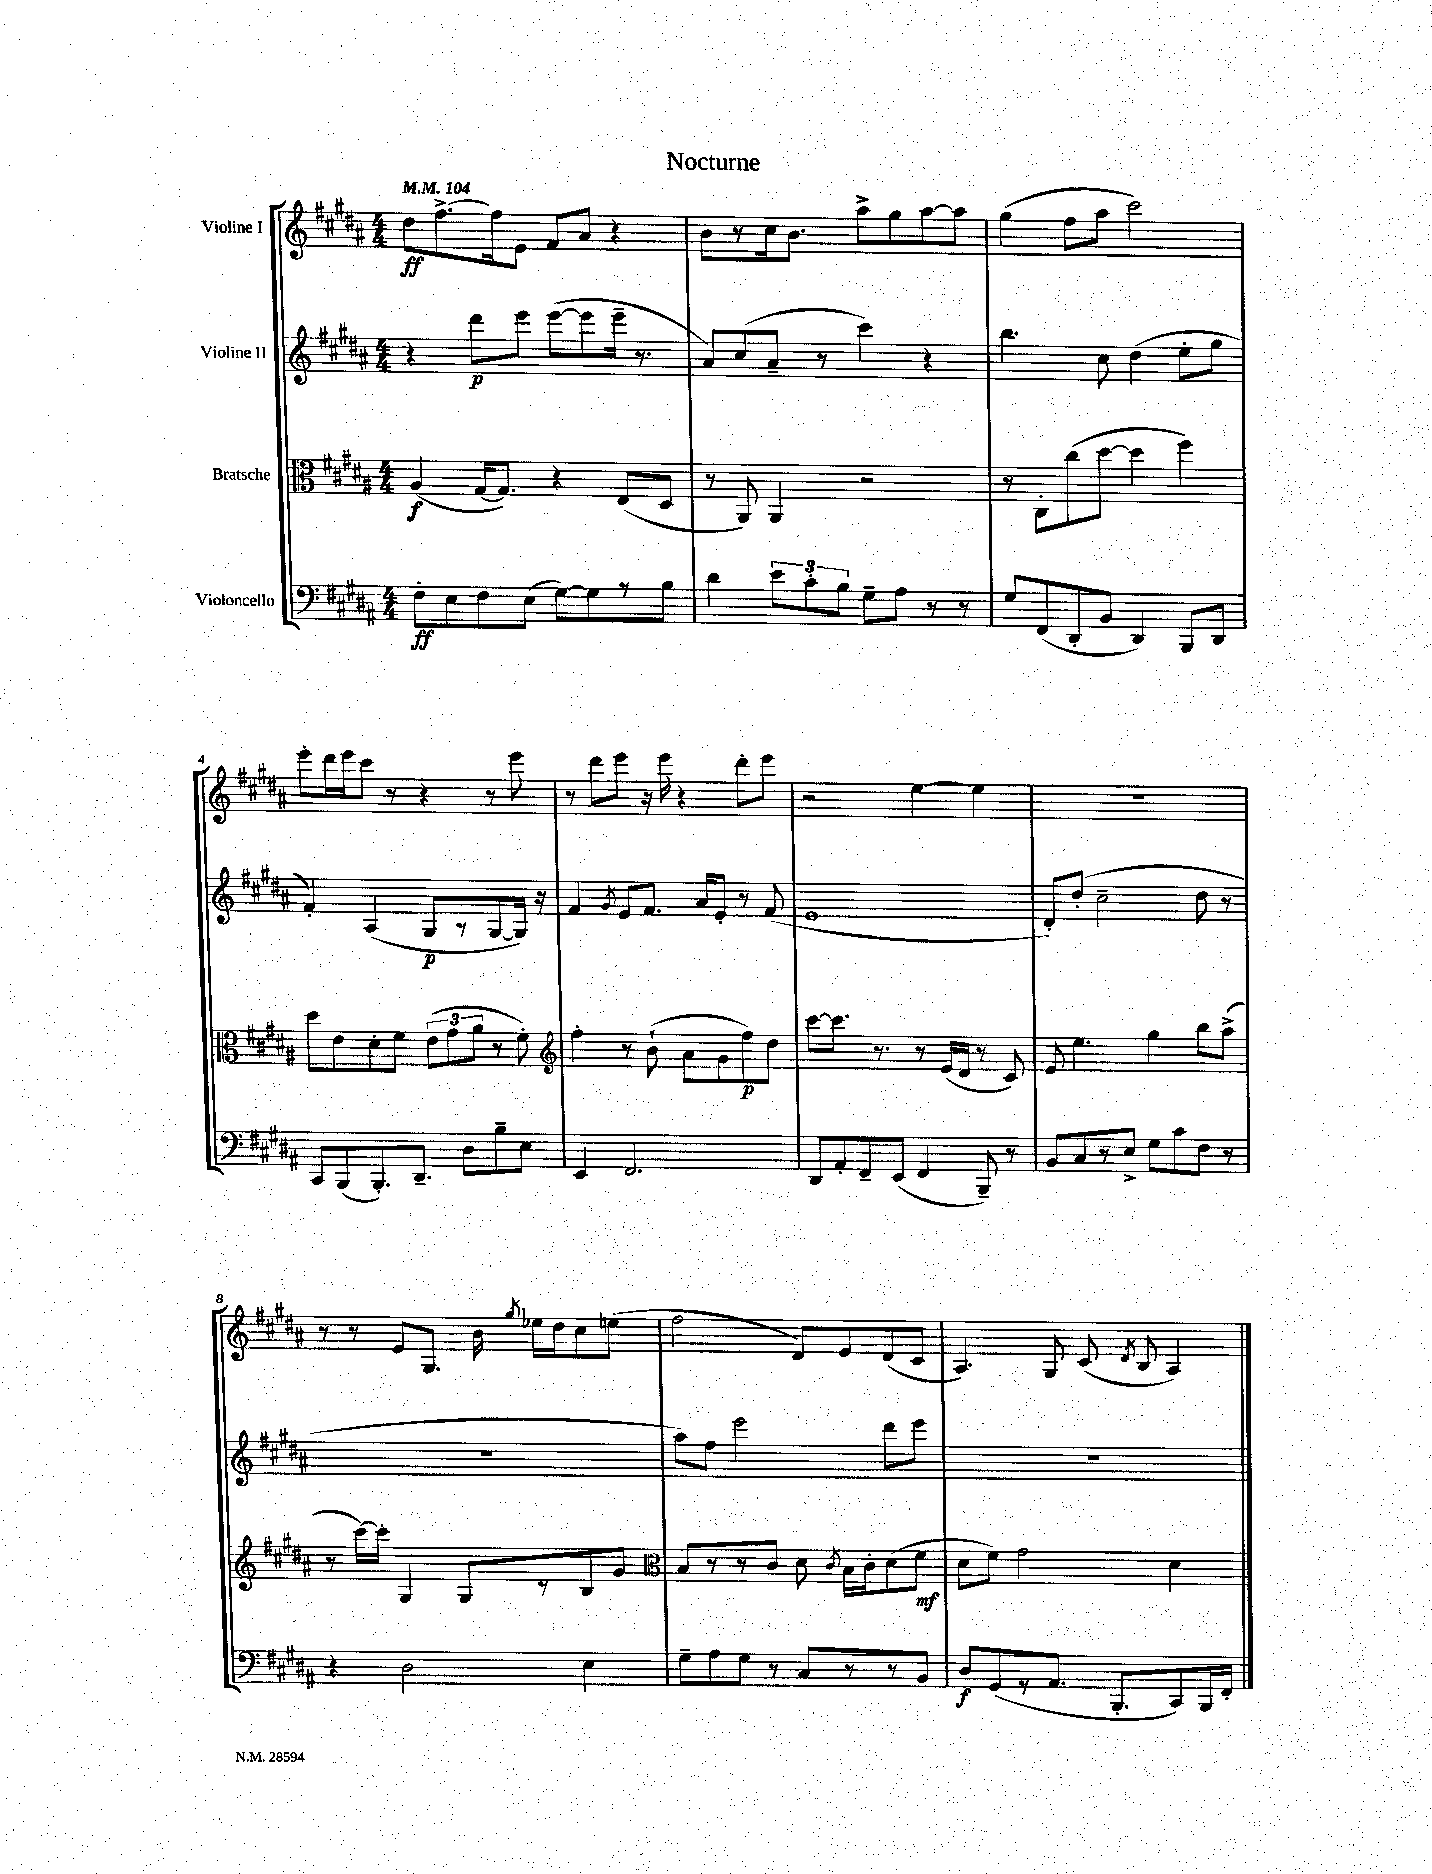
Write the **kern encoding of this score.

**kern	**dynam	**kern	**dynam	**kern	**dynam	**kern	**dynam
*part4	*part4	*part3	*part3	*part2	*part2	*part1	*part1
*staff4	*staff4	*staff3	*staff3	*staff2	*staff2	*staff1	*staff1
*I"Violoncello	*	*I"Bratsche	*	*I"Violine II	*	*I"Violine I	*
*clefF4	*	*clefC3	*	*clefG2	*	*clefG2	*
*k[f#c#g#d#a#]	*	*k[f#c#g#d#a#]	*	*k[f#c#g#d#a#]	*	*k[f#c#g#d#a#]	*
*M4/4	*	*M4/4	*	*M4/4	*	*M4/4	*
*MM104	*	*MM104	*	*MM104	*	*MM104	*
=1	=1	=1	=1	=1	=1	=1	=1
8F#'\L	ff	(4A#/	f	4r	.	8dd#\L	ff
8E\	.	.	.	.	.	[8.ff#^\	.
8F#\	.	[16G#/KL	.	8ddd#\L	p	.	.
.	.	8.G#/J])	.	.	.	16ff#\k]	.
(8E\J	.	.	.	8eee\J	.	8e\J	.
[8G#\L)	.	4r	.	([8eee\L	.	8f#/L	.
8G#\]	.	.	.	8eee\]	.	8a#/J	.
8r	.	(8E/L	.	16eee~\Jk	.	4r	.
.	.	.	.	8.r	.	.	.
8B\J	.	8D#/J	.	.	.	.	.
=2	=2	=2	=2	=2	=2	=2	=2
4d#\	.	8r	.	8a#/L)	.	8b\L	.
.	.	8AA#/)	.	(8cc#/	.	8r	.
12e\L	.	4AA#/	.	8a#~/J	.	16cc#\k	.
.	.	.	.	.	.	8.b\J	.
12c#'\	.	.	.	.	.	.	.
.	.	.	.	8r	.	.	.
12B\J	.	.	.	.	.	.	.
8G#~\L	.	2r	.	4ccc#\)	.	8aa#^\L	.
8A#\J	.	.	.	.	.	8gg#\	.
8r	.	.	.	4r	.	[8aa#\	.
8r	.	.	.	.	.	8aa#\J]	.
=3	=3	=3	=3	=3	=3	=3	=3
8G#/L	.	8r	.	4.bb\	.	(4gg#\	.
(8FF#/	.	8C#'\L	.	.	.	.	.
8DD#'/	.	(8cc#\	.	.	.	8ff#\L	.
8BB/J	.	[8dd#\J	.	8cc#\	.	8aa#\J	.
4DD#/)	.	4dd#\]	.	(4dd#\	.	2ccc#\)	.
8BBB/L	.	4ff#\)	.	8ee'\L	.	.	.
8DD#/J	.	.	.	8gg#\J	.	.	.
!!LO:LB:g=z
=4	=4	=4	=4	=4	=4	=4	=4
8CC#/L	.	8dd#\L	.	4f#'/)	.	8eee'\L	.
(8BBB/	.	8e\	.	.	.	16ddd#\L	.
.	.	.	.	.	.	16eee\J	.
8.BBB'/)	.	8d#'\	.	(4A#/	.	8ccc#\J	.
.	.	8f#\J	.	.	.	8r	.
8.DD#~/J	.	.	.	.	.	.	.
.	.	(12e\L	.	8G#/L	p	4r	.
.	.	12g#\	.	.	.	.	.
8D#\L	.	.	.	8r	.	.	.
.	.	12a#\J	.	.	.	.	.
8B~\	.	8r	.	[8G#/	.	8r	.
8E\J	.	8f#'\)	.	16G#/Jk])	.	8eee\	.
.	.	.	.	16r	.	.	.
=5	=5	=5	=5	=5	=5	=5	=5
*	*	*clefG2	*	*	*	*	*
4EE/	.	4ff#'\	.	4f#/	.	8r	.
.	.	.	.	.	.	8ddd#\L	.
.	.	.	.	8qg#/	.	.	.
2.FF#/	.	8r	.	8e/L	.	8eee\J	.
.	.	(8b`\	.	8.f#/J	.	16r	.
.	.	.	.	.	.	16eee\	.
.	.	8a#\L	.	.	.	4r	.
.	.	.	.	16a#/KL	.	.	.
.	.	8g#\	.	8e'/J	.	.	.
.	.	8ff#\)	p	8r	.	8ddd#'\L	.
.	.	8dd#\J	.	(8f#/	.	8eee\J	.
=6	=6	=6	=6	=6	=6	=6	=6
8DD#/L	.	[8ccc#\L	.	1e	.	2r	.
8AA#'/	.	8.ccc#\J]	.	.	.	.	.
8FF#~/	.	.	.	.	.	.	.
.	.	8.r	.	.	.	.	.
(8EE/J	.	.	.	.	.	.	.
4FF#/	.	8r	.	.	.	[4ee\	.
.	.	(16e/LL	.	.	.	.	.
.	.	16d#/JJ	.	.	.	.	.
8BBB~/)	.	8r	.	.	.	4ee\]	.
8r	.	8c#/)	.	.	.	.	.
=7	=7	=7	=7	=7	=7	=7	=7
8BB/L	.	8e/	.	8d#'/L)	.	1r	.
8C#/	.	4.ee\	.	(8dd#'/J	.	.	.
8r	.	.	.	2cc#~\	.	.	.
8E^/J	.	.	.	.	.	.	.
8G#\L	.	4gg#\	.	.	.	.	.
8c#\	.	.	.	.	.	.	.
8F#\J	.	8bb\L	.	8dd#\	.	.	.
8r	.	(8aa#^\J	.	8r	.	.	.
!!LO:LB:g=z
=8	=8	=8	=8	=8	=8	=8	=8
4r	.	8r	.	1r	.	8r	.
.	.	[16ccc#\LL)	.	.	.	8r	.
.	.	16ccc#'\JJ]	.	.	.	.	.
2D#\	.	4G#/	.	.	.	8e/L	.
.	.	.	.	.	.	8.G#/J	.
.	.	8G#/L	.	.	.	.	.
.	.	.	.	.	.	16b\	.
.	.	.	.	.	.	8qgg#/	.
.	.	8r	.	.	.	16ee-X\LL	.
.	.	.	.	.	.	16dd#\J	.
4E\	.	8B/	.	.	.	8cc#\	.
.	.	8g#/J	.	.	.	(8een\J	.
=9	=9	=9	=9	=9	=9	=9	=9
*	*	*clefC3	*	*	*	*	*
8G#~\L	.	8B/L	.	8aa#\L)	.	2ff#\	.
8A#\	.	8r	.	8ff#\J	.	.	.
8G#\J	.	8r	.	2eee\	.	.	.
8r	.	8c#/J	.	.	.	.	.
8C#/L	.	8d#\	.	.	.	8d#/L)	.
.	.	8qc#/	.	.	.	.	.
8r	.	16B\LL	.	.	.	8e/	.
.	.	16c#'\J	.	.	.	.	.
8r	.	(8d#\	.	8ddd#\L	.	(8d#/	.
8BB/J	.	8f#\J	mf	8eee\J	.	8c#/J	.
=10	=10	=10	=10	=10	=10	=10	=10
8D#/L	f	8d#\L	.	1r	.	4.A#/)	.
(8GG#/	.	8f#\J)	.	.	.	.	.
8r	.	2g#\	.	.	.	.	.
8.AA#/J	.	.	.	.	.	8G#/	.
.	.	.	.	.	.	(8c#/	.
8.BBB'/L	.	.	.	.	.	.	.
.	.	.	.	.	.	8qd#/	.
.	.	.	.	.	.	8B/	.
8CC#/)	.	4d#\	.	.	.	4A#/)	.
16BBB/L	.	.	.	.	.	.	.
16FF#'/JJ	.	.	.	.	.	.	.
==	==	==	==	==	==	==	==
*-	*-	*-	*-	*-	*-	*-	*-
